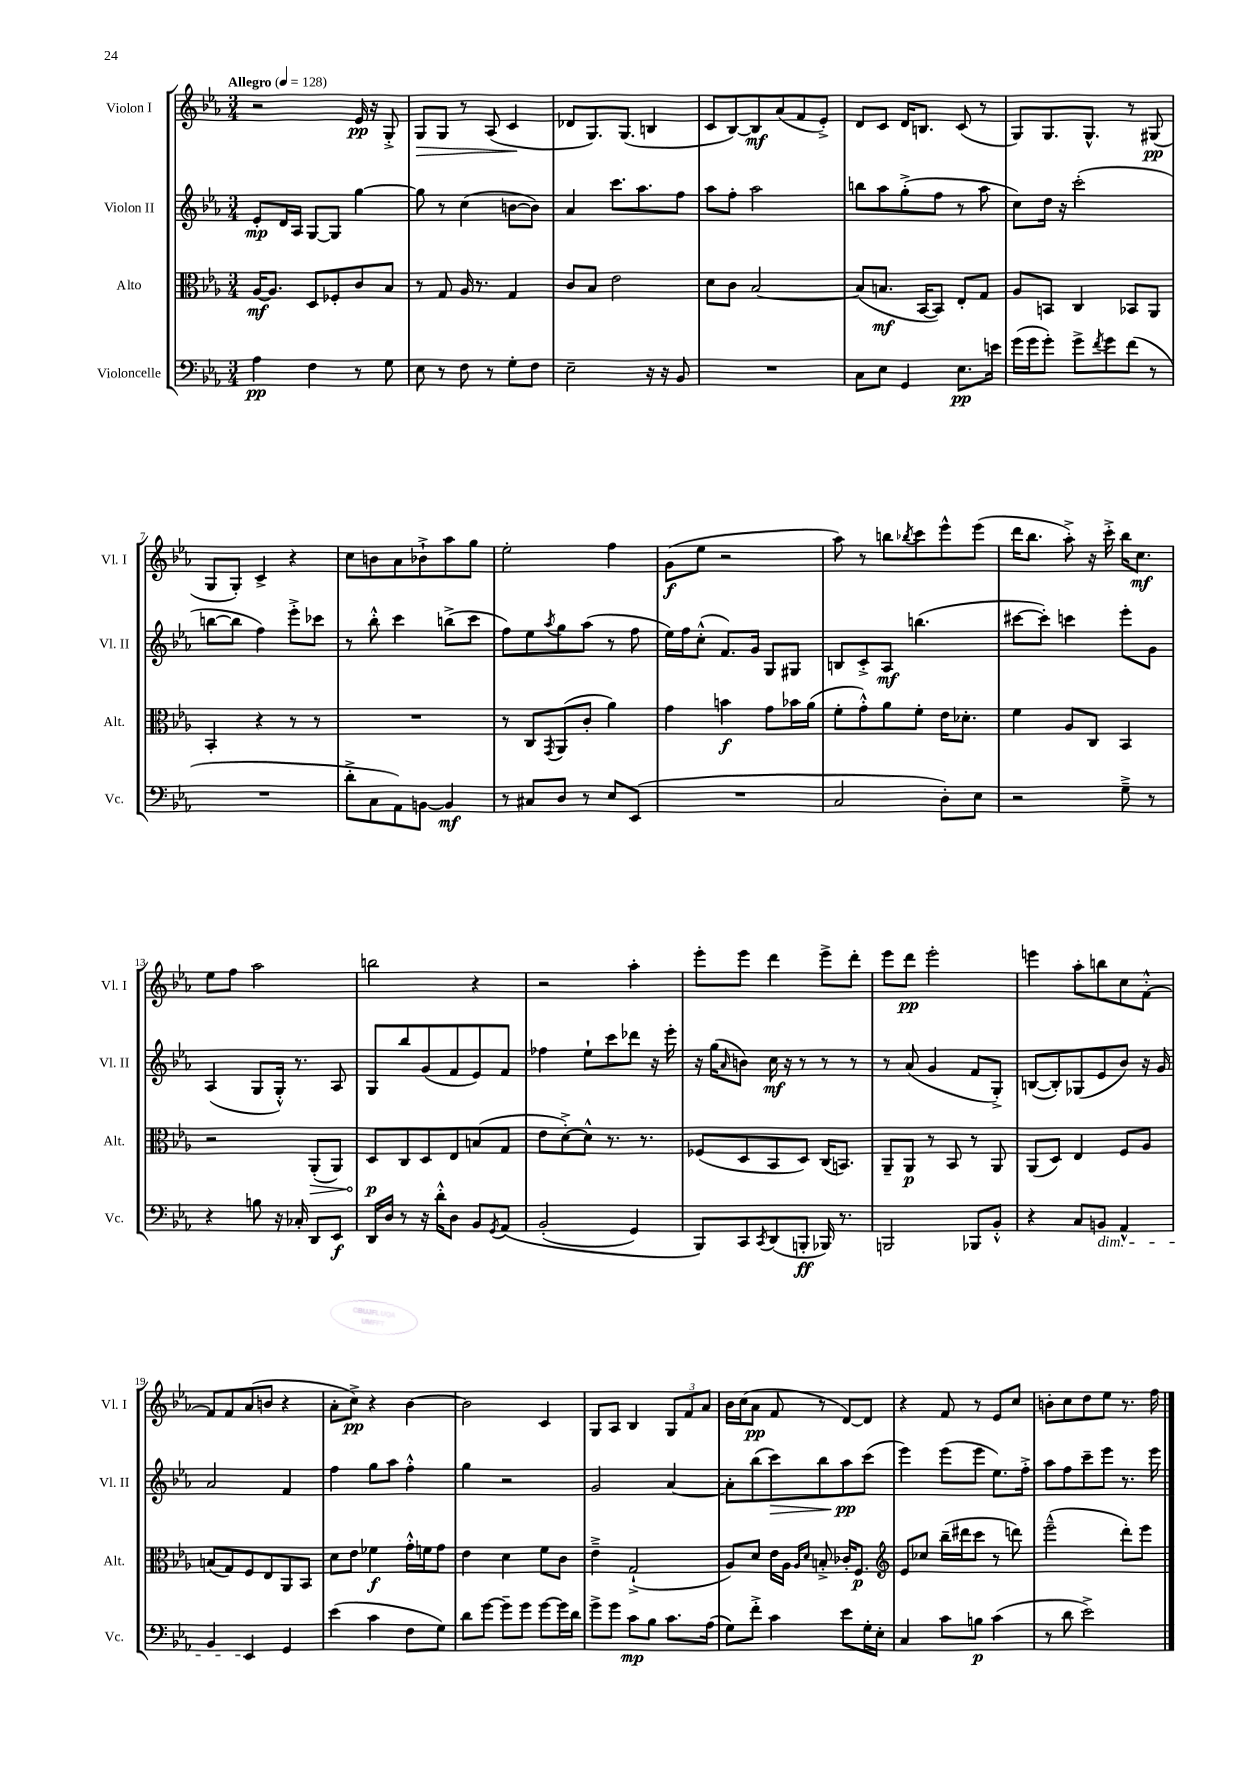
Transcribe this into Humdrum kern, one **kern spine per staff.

**kern	**kern	**kern	**kern
*staff4	*staff3	*staff2	*staff1
*clefF4	*clefC3	*clefG2	*clefG2
*k[b-e-a-]	*k[b-e-a-]	*k[b-e-a-]	*k[b-e-a-]
*M3/4	*M3/4	*M3/4	*M3/4
*MM128	*MM128	*MM128	*MM128
4A-	[16A-	8e-'	2r
.	8.A-]	.	.
.	.	16d	.
.	.	16A-	.
4F	8D	[8G	.
.	8F-'	8G]	.
8r	8c	[4gg	16e-
.	.	.	16r
8G	8B-	.	8G'^
=	=	=	=
8E-	8r	8gg]	8G
8r	8G	8r	8G
8F	16A-	(4cc	8r
.	8.r	.	.
8r	.	.	(8A-
8G'	4G	[8b	4c
8F	.	8b])	.
=	=	=	=
2E-~	8c	4a-	8d-
.	8B-	.	8.G)
.	2e-	8.ccc	.
.	.	.	(8.G
.	.	8.aa-	.
16r	.	.	4B
16r	.	.	.
8BB-	.	8ff	.
=	=	=	=
2.r	8d	8aa-	8c
.	8c	8ff'	[8B-)
.	[2B-	2aa-	8B-]
.	.	.	(8a-
.	.	.	8f
.	.	.	8e-'^)
=	=	=	=
8C	(8B-]	8bb	8d
8E-	8.B	8aa-	8c
4GG	.	(8gg'^	16d
.	[16BB-	.	8.B
.	8BB-])	8ff	.
8.E-	8E-'	8r	(8c
.	8G	8aa-	8r
16e	.	.	.
=	=	=	=
(16g	8A-	8cc)	8G)
16g	.	.	.
8g')	8BB	16dd	8.G
.	.	16r	.
8g^	4C	(2ccc'	.
.	.	.	8.G^^
8qf	.	.	.
8g	.	.	.
(8f	8BB-	.	8r
8r	8AA-	.	(8G#
=	=	=	=
2.r	4BB-'	[8bb	8G
.	.	8bb]	8G')
.	4r	4ff)	4c^
.	8r	8eee-'^	4r
.	8r	8ccc-	.
=	=	=	=
8d'^	2.r	8r	8cc
8C	.	8bb-'^^	8b
8AA-)	.	4ccc	8a-
[8BB	.	.	8b-`^
4BB]	.	(8bb^	8aa-
.	.	8ccc	8gg
=	=	=	=
8r	8r	8ff)	2ee-'
8C#	8C	8ee-	.
.	8qGG	8qaa-	.
8D	(8AA-	8gg	.
8r	8c'	(8aa-	.
8E-	4a-)	8r	4ff
(8EE-	.	8ff	.
=	=	=	=
2.r	4g	16ee-)	(8g
.	.	16ff	.
.	.	(8cc'^^	8ee-
.	4b	8.f)	2r
.	.	16g	.
.	8g	8G	.
.	16b-	8G#	.
.	(16a-	.	.
=	=	=	=
2C	8f'	8B	8aa-)
.	8g'^^)	8c'^	8r
.	8a-	8A-	8bb
.	.	.	8qbb-
.	8f'	(4.bb	8ccc
8D')	16e-	.	8eee-^^
.	8.d-'	.	.
8E-	.	.	(8eee-
=	=	=	=
2r	4f	[8ccc#	16ddd
.	.	.	8.bb-
.	.	8ccc#'])	.
.	8A-	4ccc	8aa-'^)
.	8C	.	16r
.	.	.	16ccc'^
8G~^	4BB-	8eee-'	16bb-
.	.	.	8.cc
8r	.	8g	.
=	=	=	=
4r	2r	(4A-	8ee-
.	.	.	8ff
8B	.	8G	2aa-
16r	.	16G'^^)	.
16C-'	.	8.r	.
8DD	(8AA-'	.	.
8EE-	8AA-)	8A-	.
=	=	=	=
16DD	8D	8G	2bb
16D	.	.	.
8r	8C	8bb-	.
16r	8D	(8g	.
16d'^^	.	.	.
8D	8E-	8f	.
8BB-	(8B	8e-)	4r
8qGG	.	.	.
&(8AA-	8G	8f	.
=	=	=	=
(2BB-'	8e-	4ff-	2r
.	[8d'^)	.	.
.	8d^^]	8ee-`	.
.	8.r	8ccc	.
4GG)	.	8ddd-	4aa-'
.	8.r	.	.
.	.	16r	.
.	.	16eee-'	.
=	=	=	=
8BBB-&)	(8F-	16r	8eee-'
.	.	(16gg	.
.	.	16qqa-	.
8CC	8D	8b)	8eee-
8qCC	.	.	.
(8DD	8BB-	16cc	4ddd
.	.	16r	.
8BBB'	8D)	8r	.
16BBB-)	(16C	8r	8eee-^
8.r	8.BB)	.	.
.	.	8r	8ddd'
=	=	=	=
2BBB	8AA-~	8r	8eee-
.	8AA-	(8a-	8ddd
.	8r	4g	2eee-'
.	8BB-	.	.
8BBB-	8r	8f	.
8BB-'^^	8AA-	8G'^)	.
=	=	=	=
4r	(8AA-	([8B	4eee
.	8D)	8B'])	.
8C	4E-	(8G-	8aa-'
8BB	.	8e-	8bb
4AA-^^	8F	8b-)	8cc
.	8A-	16r	[8f'^^
.	.	16g	.
=	=	=	=
4BB-	(8B	2a-	8f]
.	8G)	.	8f
4EE-	8F	.	(8a-
.	8E-	.	8b
4GG	8AA-	4f	4r
.	8BB-	.	.
=	=	=	=
(4e-	8d	4ff	8a-'
.	8e-	.	8cc^)
4c	4f-	8gg	4r
.	.	8aa-	.
8F	16g'^^	4ff'^^	[4b-
.	16f	.	.
8G)	8g	.	.
=	=	=	=
8d	4e-	4gg	2b-]
[8g	.	.	.
8g~]	4d	2r	.
8g	.	.	.
[8g	8f	.	4c
16g]	8c	.	.
16d	.	.	.
=	=	=	=
8g^	4e-~^	2g	8G
8g	.	.	8A-
8c	(2G`^	.	4B-
8B-	.	.	.
8.c	.	[4a-	12G
.	.	.	12f
.	.	.	12a-
(16A-	.	.	.
=	=	=	=
8G)	8A-)	8a-']	16b-
.	.	.	(16cc
8f'^	8d	(8bb-	8a-
4c	16e-	8ccc)	8f
.	16A-	.	.
.	16qqA-	.	.
.	16qqd	.	.
.	8B'^	8bb-	8r
8e-	16c-'	8aa-	[8d)
.	8.F	.	.
16G'	.	(8ccc	8d]
16E-'	.	.	.
=	=	=	=
*	*clefG2	*	*
4C	8e-	4eee-)	4r
.	8cc-	.	.
8c	(16bb-~	(8eee-	8f
.	16ddd#	.	.
8B	8ccc	8eee-	8r
(4c	8r	8.ee-)	8e-
.	8ddd)	.	8cc
.	.	16ff'^	.
=	=	=	=
8r	(2eee-~^^	8aa-	8b'
8d	.	8ff	8cc
2e-^)	.	8ccc~	8dd
.	.	8eee-	8ee-
.	8ddd')	8.r	8.r
.	8eee-	.	.
.	.	16eee-	16ff
==	==	==	==
*-	*-	*-	*-
